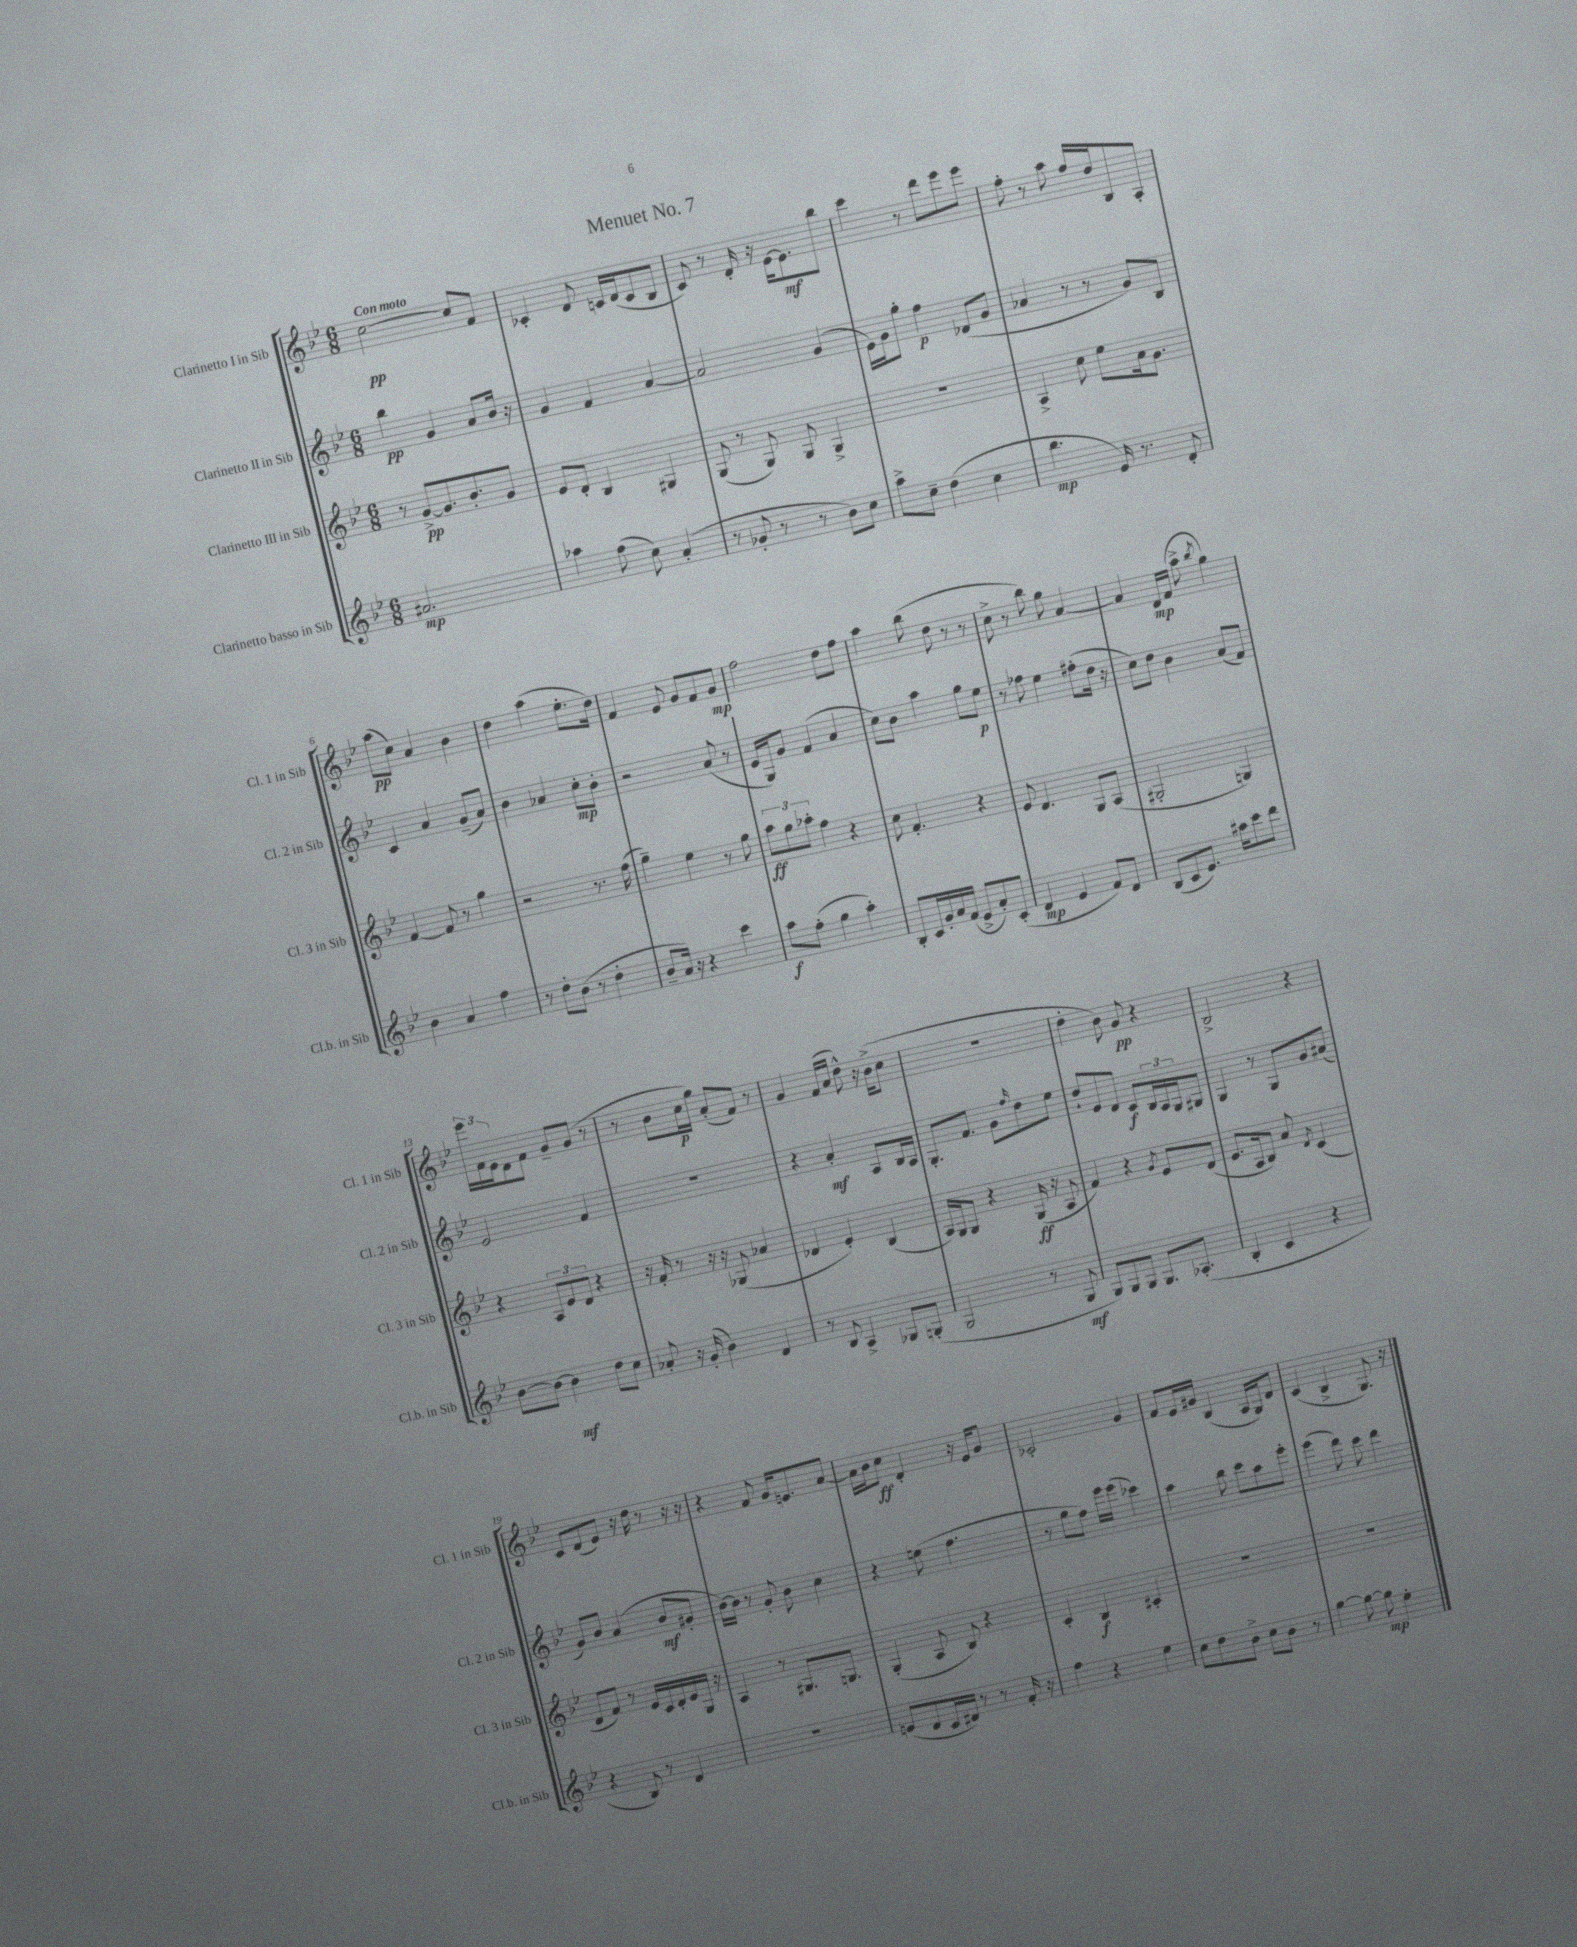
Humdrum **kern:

**kern	**kern	**kern	**kern
*staff4	*staff3	*staff2	*staff1
*clefG2	*clefG2	*clefG2	*clefG2
*k[b-e-]	*k[b-e-]	*k[b-e-]	*k[b-e-]
*M6/8	*M6/8	*M6/8	*M6/8
2.a#/	8r	4bb-\	[2cc\
.	[8g^/L	.	.
.	8.g/]	4g/	.
.	8.b-'/	.	.
.	.	8a/L	8cc/]L
.	8g/J	16b-/Jk	8f/J
.	.	16r	.
=	=	=	=
4aa-\	8e-/L	4g/	4c-'/
.	8d'/J	.	.
(8ff\	4B-/	4f/	8d/
8cc\)	.	.	16c/LL
.	.	.	(16d/J
(4a'/	4G#/	[4a/	8c/
.	.	.	8B-/J
=	=	=	=
8r	(8G/	2a/]	8c/)
8g-'/	8r	.	8r
8r	8G/)	.	16d'/
.	.	.	16r
8r	8G/	.	[16e-\LK
.	.	.	8.e-\]
8b-\L)	4G^/	(4g/	.
8cc\J	.	.	8bb-\J
=	=	=	=
8aa^\L	2.r	16e-\LL)	4ccc\
.	.	16g\J	.
8cc~\J	.	8gg'\J	.
(4dd\	.	4ff\	8r
.	.	.	8ddd\L
4cc\	.	(8d-/L	8eee-\
.	.	8g/J	8eee-\J
=	=	=	=
4.bb-\	4A^/	4a-/	8ff'\
.	.	.	8r
.	8cc\	8r	8aa\
16e-/)	8ee-\L	8r	16ff/LL
8.r	.	.	16dd/J
.	16a\k	8g/L)	8B-/
.	8.g\J	.	.
8d'/	.	8B-/J	8A'/J
=	=	=	=
4b-\	[4f/	4c/	(8aa\L
.	.	.	8cc\J)
4a/	8f/]	4a/	4a/
.	8r	.	.
4ff\	4gg\	(8g~/L	4b-\
.	.	8a/J)	.
=	=	=	=
8r	2r	4b-\	4dd\
8dd'\L	.	.	.
(8b-\J	.	4a-/	(4aa\
8r	.	.	.
4dd'\	8.r	8cc'\L	8.ee-'\L
.	.	8b-'\J	.
.	(16ff\	.	16dd\Jk)
=	=	=	=
8b-~/L	4gg~\)	2r	4f/
16a/Jk)	.	.	.
16r	.	.	.
4r	4ee-\	.	8e-/
.	.	.	8g/L
4ccc\	8r	(8a/	8f/
.	8gg\	8r	8g/J
=	=	=	=
8aa\L	12aa\L	16e-/LL	2ff\
.	.	16G/J)	.
.	12gg\	.	.
(8ff'\J	.	8g/J	.
.	12aa-'\J	.	.
4gg\	4ff\	(4f/	.
4aa'\)	4r	4a/	8dd\L
.	.	.	8ff\J
=	=	=	=
8B-'/L	8cc\	8cc\L)	4aa\
16c/L	4.f'/	8b-\J	.
16g'/	.	.	.
16a/	.	4aa\	(8bb-\
(16f/JJ	.	.	.
8e-^/L	.	.	8dd\
8a'/)	4r	8gg\L	8r
(8c'/J	.	8ee-\J	8r
=	=	=	=
4d/	8e-/	8r	8cc^\
.	4.d/	8ff-\	8r
4e-/	.	4ee-\	8bb-\)
.	.	.	8gg\
8f/L)	8G/L	(8ff#'\L	[4a/
8d/J	(8A/J	16dd\Jk	.
.	.	16r	.
=	=	=	=
(8B-/L	2G#'/	8cc\L)	4a/]
8c/	.	8dd\J	.
8.e-/J)	.	4b-\	16d/LL
.	.	.	(16f/JJ
.	.	.	8aa^\
16aa#\LK	.	.	.
.	.	.	8qbb-/
8ccc\	4G/)	(8a/L	4gg\)
8ddd\J	.	8f/J)	.
=	=	=	=
[8b-\L	4r	2e-/	24eee-\LL
.	.	.	24f\
.	.	.	24e-\J
8b-\_J	.	.	8d\
4b-\]	12A/L	.	8f\J
.	12e-/	.	.
.	.	.	8g~/L
.	12d/J	.	.
8dd\L	4r	4f/	(8g/J
8cc\J	.	.	8r
=	=	=	=
8a-'/	16r	2.r	8r
.	16f'/	.	.
16r	8r	.	8b-\L
(16g'/	.	.	.
4b-\)	16r	.	16cc\L
.	16r	.	16gg\JJ)
.	(8G-/	.	(8a'/L
4d/	4a-/	.	8f/J)
.	.	.	8r
=	=	=	=
8r	4d-/	4r	4g/
8B-/	.	.	.
4A^/	4e-'/)	4a'/	(16f/LL
.	.	.	16a/JJ
.	.	.	8dd^^\)
8G-/L	(4B-/	8A/L	16r
.	.	.	(16b-^\LK
(8G'/J	.	16B-/L	8cc\J
.	.	16A/JJ	.
=	=	=	=
2G/	16A/LL)	8.G'/L	2.r
.	16G/J	.	.
.	8G/J	.	.
.	.	8.f/J	.
.	4r	.	.
.	.	8g\L	.
.	.	16qqff/	.
8r	(16G/	8dd\	.
.	16r	.	.
8G/	8A/	8ee-\J	.
=	=	=	=
8G/L)	4f/)	8dd`/L	4dd'\
8G/	.	8e-/	.
8G/J	4r	8d/J	8b-\)
8.G/L	.	8c/L	8g/
.	8qg/	.	.
.	8e-/L	24B-/L	4r
.	.	24A/	.
(8.A-'/J	.	.	.
.	.	24G/J	.
.	(8d/J	8G#/J	.
=	=	=	=
4B-'/	8.e-/L	4G/	2B-^/
.	16A/k	.	.
4c/	8B-/J)	8r	.
.	8a/	8G/L	.
.	8qd/	.	.
4r	(4c/	8g/	4r
.	.	(8a#/J	.
=	=	=	=
4r	8d/L	8g/L)	8c/L
.	8f/J)	8b-/J	(8d/
8B-/)	8r	(4a/	8e-/J)
8r	16e-/LL	.	16r
.	16c/	.	16dd\
4d/	16d'/	8b-/L	8r
.	16e-/	.	.
.	16G/JJ	8g#'/J	16r
.	16r	.	16r
=	=	=	=
2.r	4A/	[16b-\LL)	4r
.	.	16b-\]JJ	.
.	.	8r	.
.	8r	8g'/	8f/
.	8.G#/L	8b-\	16g/LK
.	.	.	8.e/
.	.	4cc\	.
.	8.G/J	.	.
.	.	.	[8a/J
=	=	=	=
(8e/L	(4G'/	4r	16a\]LL
.	.	.	16b-\J
8d/	.	.	8cc\J
16c/L	8A/	(8ee\	4d'/
16d#/JJ)	.	.	.
8r	8B-/)	4.ff\	.
8r	4r	.	16r
.	.	.	16e-/LK
16f'/	.	.	8g/J
16r	.	.	.
=	=	=	=
4ff\	4c'/	8r	2c-'/
.	.	8gg\L	.
4r	4B-/	8ff\J)	.
.	.	16eee-\LL	.
.	.	(16eee-\JJ	.
4ee-\	4c#'/	4ccc-\)	4g/
=	=	=	=
8cc\L	2.r	4aa\	8f/L
8dd\	.	.	16e-/L
.	.	.	16g#/JJ
8b-^\J	.	8bb-\	(4B-/
8cc\L	.	8ccc\L	.
8b-\J	.	8aa\	16A/LL
.	.	.	16G/J)
8r	.	8eee-'\J	8d/J
=	=	=	=
[4gg\	2.r	(4eee-\	(4c/
8gg\_	.	8ddd\)	4B-^/
8gg\]	.	8ccc\	.
4ee-'\	.	4ddd\	8.G/)
.	.	.	16r
==	==	==	==
*-	*-	*-	*-
